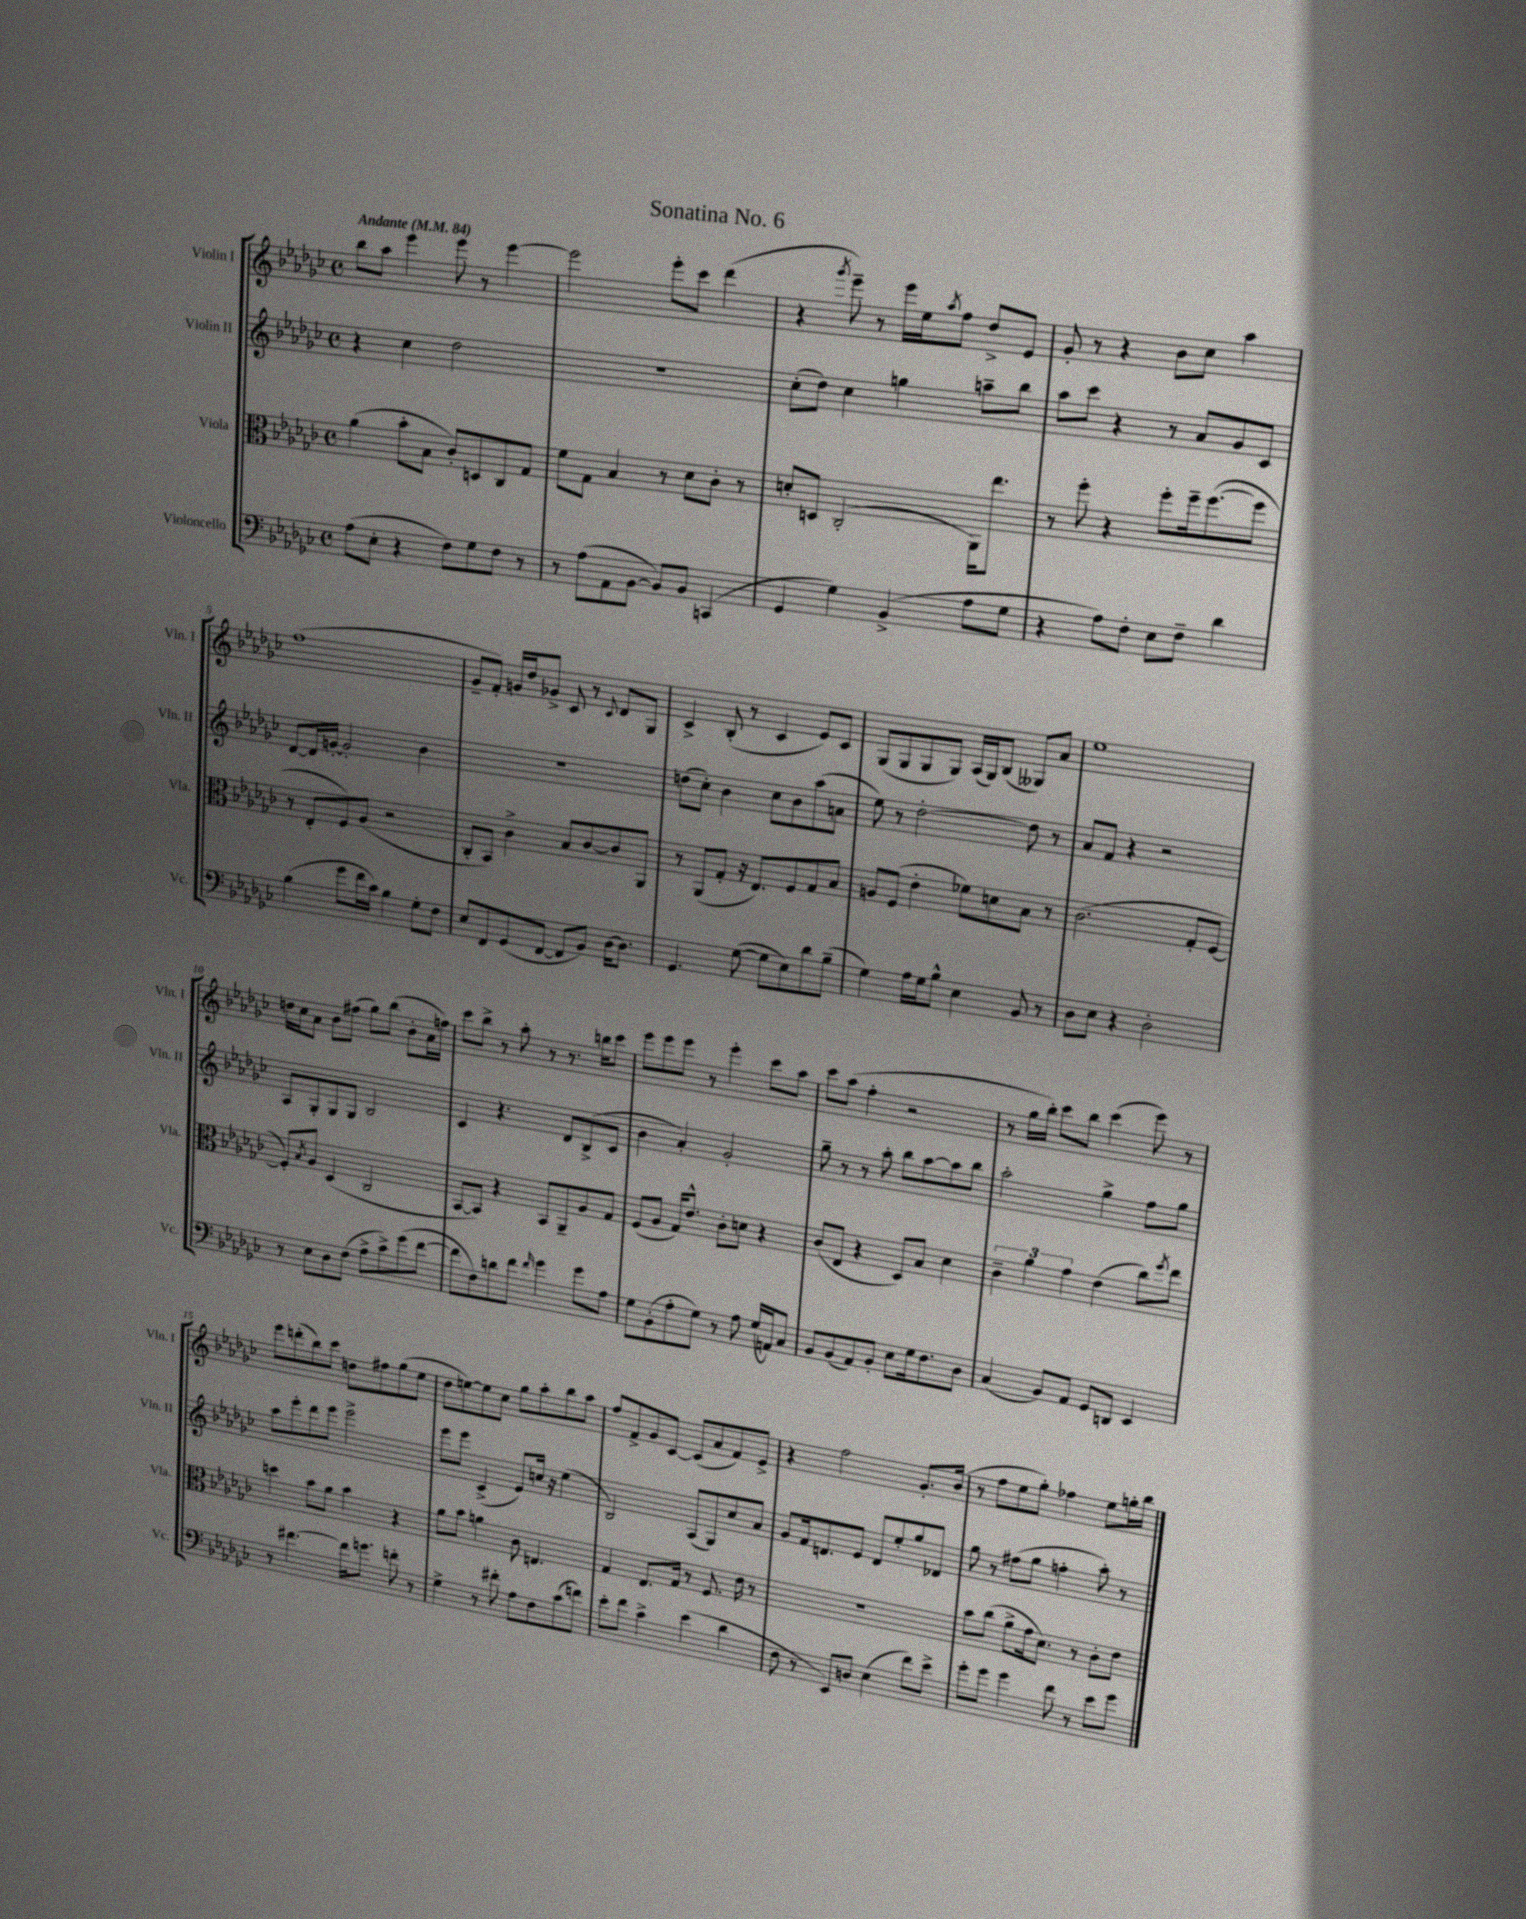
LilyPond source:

\header { title = "Sonatina No. 6" }
<<
\new StaffGroup <<
\new Staff = "s0" \with { instrumentName = "Violin I" shortInstrumentName = "Vln. I" } {
    \clef treble \key ges \major \defaultTimeSignature \time 4/4 \tempo "Andante" 4 = 84
    bes''8 aes''8 ees'''4 ees'''8 r8 ees'''4~ |
    ees'''2 ees'''8-. ces'''8 des'''4( |
    r4 \acciaccatura { ges'''8 } ees'''8--) r8 ees'''16 ees''16 \acciaccatura { aes''8 } f''8 des''8-> ees'8 |
    ges'8-. r8 r4 bes'8 ces''8 aes''4 |
    f''1( |
    ges'8-- f'8-.) g'16 des''16 ges'8-> ces'8 r8 \appoggiatura { ces'8 } des'8 ges8 |
    ces'4-> bes8-.( r8 ces'4 ees'8) ces'8 |
    ges8( ges8 ges8 ges8) aes16( ges16) bes8( geses8) aes'8 |
    ees''1 |
    d''16 ces''16 aes'8 bes'8 fis''8( ges''8) bes''8( bes'8-. aes'16 f''16) |
    ces'''8 bes''8-> r8 aes''8-. r8 r8. b''16 ces'''8 |
    ees'''8 ees'''8 ees'''8 r8 ees'''4-. ces'''8 aes''8 |
    ces'''8 aes''8( f''4-. r2 |
    r8 ges''16 bes''16-.) ces'''8 bes''8 ces'''4( ees'''8) r8 |
    ees'''8 d'''8-.( bes''8) ces'''8 d''8 fis''8 ges''8( ees''8 |
    des''8 e''8~) e''8 ces''8 ges''8 aes''8-. bes''8 aes''8 |
    f''8 f'8-> ges'8 ces'8~ ces'8( aes'8 f'8) ees'8-> |
    r4 f''2 ges'8.-. bes'16( |
    r8 f''8 ees''8 ges''8-.) fes''4 ees''8 g''16-. bes''16 \bar "|." |
}
\new Staff = "s1" \with { instrumentName = "Violin II" shortInstrumentName = "Vln. II" } {
    \clef treble \key ges \major \defaultTimeSignature \time 4/4
    r4 ces''4 des''2 |
    R1 |
    ces''8-.( des''8) ces''4 g''4 a''8-- bes''8 |
    aes''8 ces'''8 r4 r8 aes'8 ges'8 ces'8 |
    des'8~ des'16 g'16~-. g'2-. bes'4 |
    R1 |
    d''8( ces''8-.) bes'4 ces''8 bes'8 aes''8( a'8 |
    ees''8) r8 des''2~-. des''8 r8 |
    aes'8 f'8 r4 r2 |
    aes8 ges8-. ges8 ges8 bes2 |
    ces'4 r4. des'8 bes8->( ces'8 |
    bes'4 aes'4-.) ges'2-. |
    ges''8-- r8 r8 aes''8-. bes''8 aes''8~ aes''8 bes''8 |
    aes''2-. ges''4-> f''8 ges''8 |
    aes''8 ees'''8-. des'''8 ees'''8 ees'''2-> |
    ees'''8 ees'''8 ces'4->( ees'8) c''16 r16 ees''4( |
    bes2) aes8( ges8) ces''8 aes'8 |
    ges'8 f'16 d'8. ees'8 d'8 ees''8-. ges''8 des'8 |
    ges''8 r8 fis''8( ges''8 f''4-. aes''8-.) r8 \bar "|." |
}
\new Staff = "s2" \with { instrumentName = "Viola" shortInstrumentName = "Vla." } {
    \clef alto \key ges \major \defaultTimeSignature \time 4/4
    aes'4( bes'8-. bes8 ces'8-.) d8 ces8 ges8 |
    f'8 ges8 bes4 r8 des'8 ces'8-. r8 |
    d'8-. d8 ces2-.( aes,16) ees''8. |
    r8 f''8-. r4 f''8-. f''16-- f''8.~( f''8 |
    r8 ees8-. f8) aes8( r2 |
    ces8-. bes,8) ces'4-> bes8 ces'8~ ces'8 aes,8 |
    r8 aes,8( ges8-. r16 ees8.) f8 ges8 bes8 |
    a8 f8( ees'4-. fes'8) d'8 bes8 r8 |
    ces'2.( ges8-. f8~ |
    f8-.) \acciaccatura { bes8 } aes8 des4( ces2 |
    bes,8~ bes,8) r4 bes,8 aes,8-- aes8 ges8 |
    f8( aes8 ges16) ees'8.-^ ces'8-. d'8 r4 |
    ces'8( ees8 r4 des8) bes8 des'4 |
    \tuplet 3/2 { ces'4-- aes'4 ges'4 } ees'4( ces''8) \acciaccatura { f''8 } ees''8 |
    d''4 bes'8 aes'8 bes'4 r4 |
    aes'8 bes'8 a'4 ces'8 e4. |
    ges4 ees8. ges16 r8 f8. ees'16 r8 |
    r1 |
    bes'8 ces''8( aes'8-> ges'16 des'8.) r8 ces'8-. ees'8 \bar "|." |
}
\new Staff = "s3" \with { instrumentName = "Violoncello" shortInstrumentName = "Vc." } {
    \clef bass \key ges \major \defaultTimeSignature \time 4/4
    aes8( ees8-. r4 f8) ges8 f8 r8 |
    r8 aes8( aes,8 bes,8~ bes,8) bes,8 c,4( |
    ges,4 ges4) bes,4->( aes8 ges8 |
    r4 aes8) f8-. ees8 f8-- des'4 |
    bes4( ges'8 f'16 ces'16) bes4 ges8-. f8 |
    ees8 f,8 ges,8( f,8~ f,8 bes,8) des16~ des8. |
    ges,4. ges8~( ges8 ees8) des'8 bes8--( |
    ges4) aes16 ges16 bes8-^ ees4 bes,8 r8 |
    des8 ees8 r4 des2-. |
    r8 ees8 des8 f8( aes8-> ces'8->) ges'8( f'8~ |
    f'8 f8) d'8 f'8 \grace { f'16 } ges'4 ges'8 aes8 |
    ges8 bes,8-.( aes8-. ges8) r8 aes8 ges16( a,16) ces8 |
    bes,8 bes,8( aes,8) bes,8-. ees8 ges16 f8. des8 |
    ces4( bes,8) aes,8 ges,8 d,8 ees,4 |
    r8 fis'4.~ fis'16 g'8. f'8-. r8 |
    ges4-> r8 fis'8-. aes8 f8 ces'8( f'8) |
    ees'8-. f'8 ces'4-> ees'4( des'4 |
    f8 r8 ees,8) d8 ees4( f'8) ees'8-> |
    ges'8-. ges'8 ges'4 f'8 r8 ees'8 ges'8 \bar "|." |
}
>>
>>
